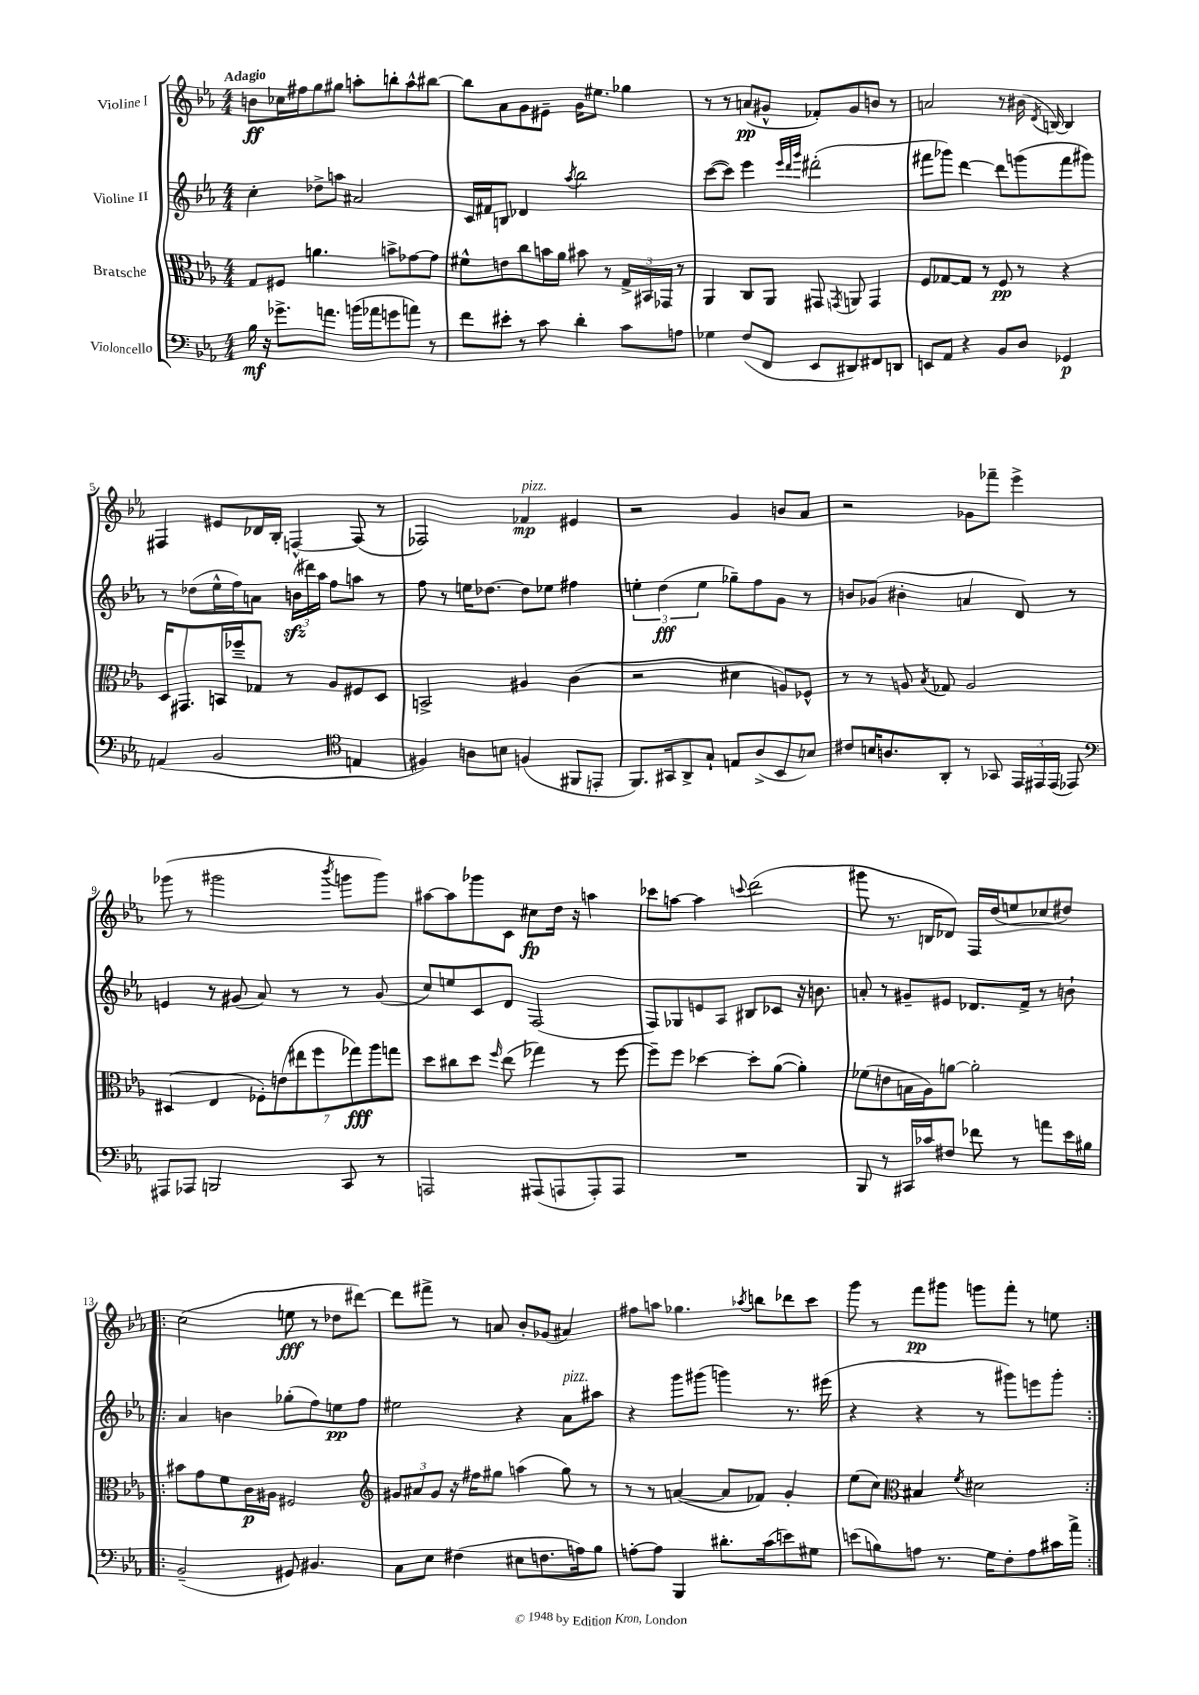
<<
\new StaffGroup <<
\new Staff = "s0" \with { instrumentName = "Violine I" } {
    \clef treble \key ees \major \numericTimeSignature \time 4/4 \tempo "Adagio"
    \autoBeamOff b'8[\ff ces''16 fis''16 g''8 gis''8] a''8[-. b''8-. a''8-^ bis''8]~ |
    bis''8[ aes'8 g'8 eis'8]-- g'16[ eis''8.] ges''4 |
    r8 r8 a'8[\pp( gis'8]-^ fes'8[-.) gis'8 b'8] r8 |
    a'2 r8 bis'16( \acciaccatura { d'8 } b16~) b4 |
    fis4 eis'8[ des'16 bes16]-. f4~-^ f8( r8 |
    fes2) fes'4\mp^\markup { \italic "pizz." } eis'4 |
    r2 g'4 b'8[ aes'8] |
    r2 ges'8[ fes'''8]-- ees'''4-> |
    ges'''8( r8 gis'''2 \acciaccatura { bes'''8 } g'''8[ g'''8]) |
    ais''8[~ ais''8 ges'''8 c'8] cis''8[\fp d''16] r16 a''4 |
    ces'''8[ a''8]~ a''4 \appoggiatura { c'''8 } d'''2( |
    gis'''8 r8. b16[ des'8]) f16[ d''16( e''8 ces''8 dis''8]) |
    \repeat volta 2 { c''2( e''8\fff r8 des''8[ dis'''8]~) |
    dis'''8[ fis'''8]-> r8 a'8 bes'8[-. ges'8]( ais'4) |
    fis''8[ a''8] ges''4. \acciaccatura { aes''8 } b''8[ des'''8 c'''8] |
    g'''8 r8 f'''8[\pp gis'''8] g'''8[ f'''8]-. r8 e''8 | }
}
\new Staff = "s1" \with { instrumentName = "Violine II" } {
    \clef treble \key ees \major \numericTimeSignature \time 4/4
    \autoBeamOff c''4-. des''8[-> a''8] ais'2 |
    c'16[ fis'16 b8] des'4 \acciaccatura { aes''8 } bes''2 |
    c'''8[~( c'''8]) ees'''4 \grace { ees'''32[ d'''32 g'''32] } dis'''2-.( |
    fis'''8[ ges'''8]) d'''4~ d'''8[ g'''8( fis'''8 gis'''8]) |
    r8 des''8[( ees''16-^ f''16) a'8] \tuplet 3/2 { b'16[\sfz( dis'''16) aes''16] } f''8[ a''8] r8 |
    f''8 r8 e''16[ des''8.]~ des''8[ ees''8] fis''4 |
    \tuplet 3/2 { e''4-. d''4\fff( e''4 } ges''8[--) f''8 g'8] r8 |
    b'8[ ges'8]( bis'4-. a'4 d'8) r8 |
    e'4 r8 gis'8( aes'8) r8 r8 gis'8( |
    c''8[) e''8 c'8 d'8] f2( |
    f8[) ges8 e'8 aes8] bis8[ ces'8] r16 b'8. |
    a'8-. r8 gis'8[-- eis'8] des'8.[ f'16]-> r8 b'8-! |
    \repeat volta 2 { aes'4 b'4 ges''8[-.( f''8) e''8\pp f''8] |
    eis''2 r4 aes'8[^\markup { \italic "pizz." } ais''8] |
    r4 g'''8[ gis'''8]( g'''4) r8. eis'''16( |
    r4 r4 r8 gis'''8[) e'''8 gis'''8]-. | }
}
\new Staff = "s2" \with { instrumentName = "Bratsche" } {
    \clef alto \key ees \major \numericTimeSignature \time 4/4
    \autoBeamOff g8[ fis8] a'4. b'8[-> ges'8~ ges'8] |
    fis'8[-^ e'8 c''8 b'16 aes'16] bis'8 r8 \tuplet 3/2 { g16[-> bis,16 ges,16] } r8 |
    aes,4 c8[ aes,8] gis,8 \acciaccatura { g,8 } a,8 g,4 |
    f8[ ges8~ ges8] r8 f8\pp r8 r4 |
    d16[ gis,8. b,16 fes''16-- ges8] r8 aes8[ fis8 d8] |
    b,2-> ais4 c'4( |
    r2 dis'4 a8[) fes8]-^ |
    r8 r8 a8 \acciaccatura { bes8 } ges8 a2 |
    dis4( ees4 \tuplet 7/4 { fes8[-.) e'8( eis''8 f''8 ges''8\fff) aes''8 g''8] } |
    d''8[ cis''8 d''8] \grace { f''16 } ees''8( ges''4) r8 f''8~ |
    f''8[-- f''8] des''4~ des''8[-. aes'8]~( aes'4-.) |
    fes'8[( e'8 b16 aes16) a'8]~ a'2-. |
    \repeat volta 2 { bis'8[ g'8 f'8 c'16\p ais16] fis2 |
    \clef treble \tuplet 3/2 { gis'8[ ais'8 gis'8] } r16 fis''16[ gis''8] a''4( gis''8) r8 |
    r8 r8 a'4~( a'8[ fes'8]) g'4-. |
    ees''8[( c''8]) \clef alto bis4 \acciaccatura { f'8 } dis'2 | }
}
\new Staff = "s3" \with { instrumentName = "Violoncello" } {
    \clef bass \key ees \major \numericTimeSignature \time 4/4
    \autoBeamOff bes16\mf r16 ges'8.[-> a'8.] b'16[( aes'16 g'8 a'8]) r8 |
    f'8[ eis'8]-. r8 c'8 d'4-. c'8[ a8] |
    ges4 f8[( f,8] ees,8[ dis,8) fis,8 d,8] |
    e,8[ aes,8] r4 bes,8[ d8] ges,4\p |
    a,4( bes,2 \clef tenor e4 |
    fis4) a8[ b8] f4( fis,8[ e,8]-. |
    f,8.[) gis,16 aes,8-> g8]-! e8[ aes8->( bes,8 b8]) |
    cis'8[ b16 a8. aes,8]-. r8 ges,8 \tuplet 3/2 { ees,16[ eis,16 eis,16]( } ees,8) |
    \clef bass ais,,8[ aes,,8] b,,2 c,8 r8 |
    a,,2 ais,,8[( a,,8 a,,8-.) a,,8] |
    R1 |
    bes,,8 r8 cis,16[ ces'16 fis8] fes'8 r8 a'8[ ees'16 bis16] |
    \repeat volta 2 { bes,2--( gis,8) bis,4. |
    c8[ ees8] fis4( eis8[ f8. a16) bes8] |
    a8[~-. a8] bes,,4 dis'8.[-. c'16( e'8) gis8] |
    e'8[( b8) a8] r8. g16[ f8-. a8 cis'16 aes'16]-> | }
}
>>
>>
